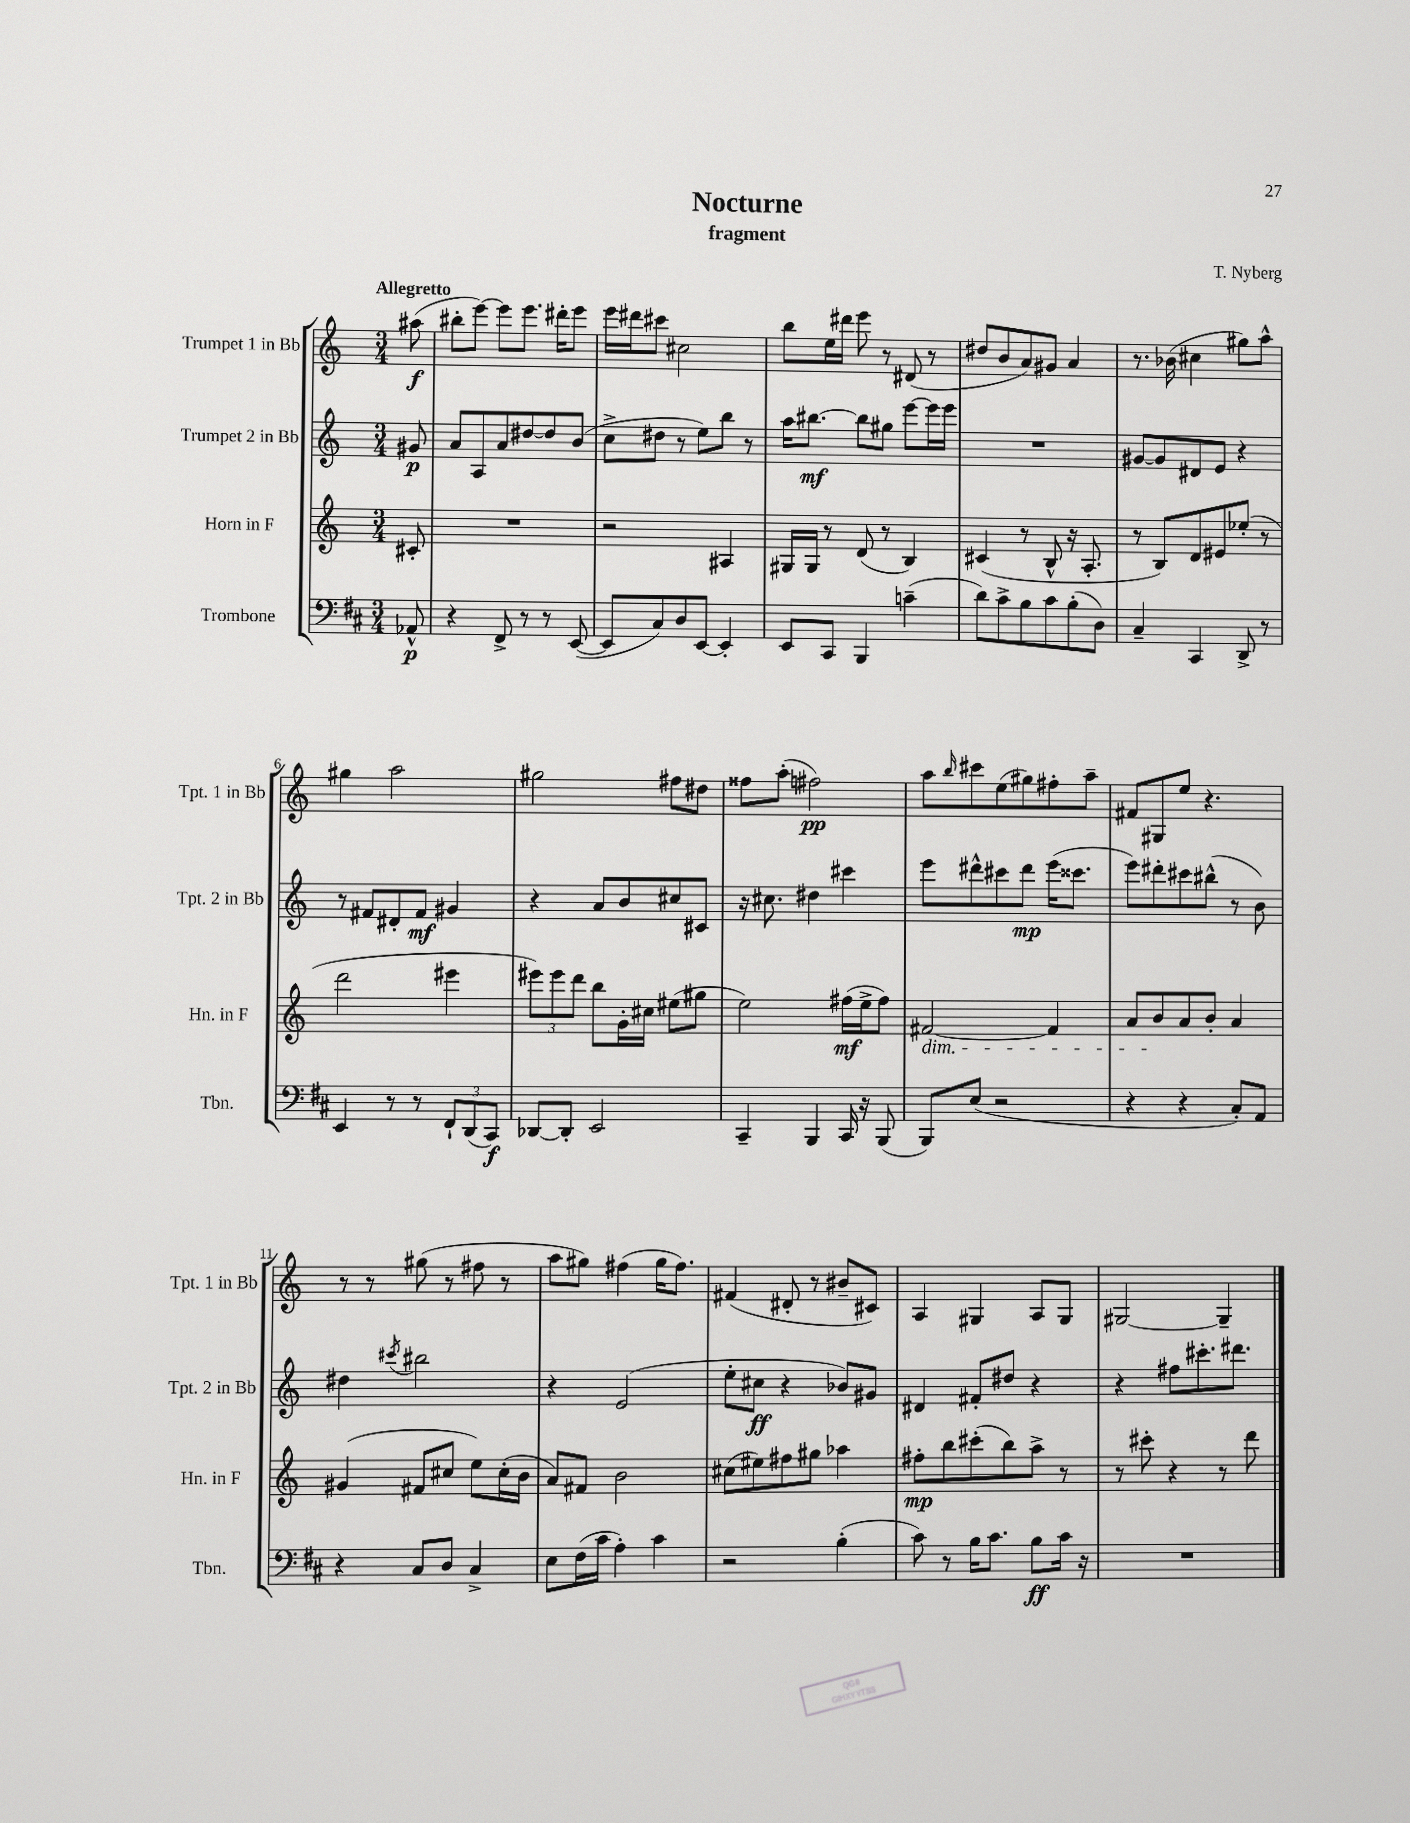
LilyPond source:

\header { title = "Nocturne" composer = "T. Nyberg" subtitle = "fragment" }
<<
\new StaffGroup <<
\new Staff = "s0" \with { instrumentName = "Trumpet 1 in Bb" shortInstrumentName = "Tpt. 1 in Bb" } {
    \clef treble \key c \major \numericTimeSignature \time 3/4 \partial 8 \tempo "Allegretto"
    ais''8\f( |
    bis''8-. e'''8~) e'''8 e'''8. dis'''16-. e'''8 |
    e'''16 dis'''16 cis'''8 cis''2 |
    b''8 e''16 dis'''16 e'''8 r8 dis'8( r8 |
    dis''8 b'8 a'8) gis'8 a'4 |
    r8. bes'16( cis''4 gis''8) a''8-^ |
    gis''4 a''2 |
    gis''2 fis''8 dis''8 |
    fisis''8 a''8-.( fis''2\pp) |
    a''8 \grace { b''16 } cis'''8 e''8( gis''8) fis''8-. a''8-- |
    fis'8 gis8 e''8 r4. |
    r8 r8 gis''8( r8 fis''8 r8 |
    a''8 gis''8) fis''4( gis''16 fis''8.) |
    fis'4( dis'8-. r8 bis'8-- cis'8) |
    a4 gis4 a8 gis8 |
    gis2~ gis4-- \bar "|." |
}
\new Staff = "s1" \with { instrumentName = "Trumpet 2 in Bb" shortInstrumentName = "Tpt. 2 in Bb" } {
    \clef treble \key c \major \numericTimeSignature \time 3/4 \partial 8
    gis'8\p |
    a'8 a8 a'8 dis''8~ dis''8 b'8( |
    c''8-> dis''8 r8 e''8) b''8 r8 |
    a''16 bis''8.~\mf bis''8 gis''8 e'''8~ e'''16 e'''16 |
    R2. |
    gis'8~ gis'8 dis'8 e'8 r4 |
    r8 fis'8 dis'8-. fis'8\mf gis'4 |
    r4 a'8 b'8 cis''8 cis'8 |
    r16 cis''8. dis''4 cis'''4 |
    e'''8 dis'''8-^ cis'''8 dis'''8\mp e'''16( cisis'''8. |
    e'''8) dis'''8-. cis'''8 bis''8-^( r8 b'8) |
    dis''4 \acciaccatura { cis'''8 } bis''2 |
    r4 e'2( |
    e''8-. cis''8\ff r4 bes'8) gis'8 |
    dis'4 fis'8-. dis''8 r4 |
    r4 fis''8 cis'''8.-. dis'''8. \bar "|." |
}
\new Staff = "s2" \with { instrumentName = "Horn in F" shortInstrumentName = "Hn. in F" } {
    \clef treble \key c \major \numericTimeSignature \time 3/4 \partial 8
    cis'8-. |
    R2. |
    r2 ais4 |
    gis16 gis16 r8 d'8( r8 b4) |
    cis'4( r8 b8-^ r16 a8.-. |
    r8 b8) d'8 eis'8 ees''8-.( r8 |
    d'''2 eis'''4 |
    \tuplet 3/2 { eis'''8) eis'''8 d'''8 } b''8 g'16-. cis''16 eis''8( gis''8 |
    e''2) fis''16\mf( e''16-> fis''8) |
    fis'2~\dim fis'4 |
    a'8 b'8\! a'8 b'8-. a'4 |
    gis'4( fis'8 cis''8 e''8) cis''16-.( b'16 |
    a'8) fis'8 b'2 |
    cis''8( eis''8) fis''8 gis''8 aes''4 |
    fis''8-.\mp b''8 cis'''8-.( b''8) a''8-> r8 |
    r8 cis'''8-. r4 r8 d'''8 \bar "|." |
}
\new Staff = "s3" \with { instrumentName = "Trombone" shortInstrumentName = "Tbn." } {
    \clef bass \key d \major \numericTimeSignature \time 3/4 \partial 8
    aes,8-^\p |
    r4 fis,8-> r8 r8 e,8~( |
    e,8 cis8) d8 e,8~ e,4-. |
    e,8 cis,8 b,,4 c'4--( |
    d'8) cis'8-> b8 cis'8 b8-.( d8) |
    cis4-- cis,4 d,8-> r8 |
    e,4 r8 r8 \tuplet 3/2 { fis,8-! d,8( cis,8\f) } |
    des,8~ des,8-. e,2 |
    cis,4-- b,,4 cis,16 r16 b,,8( |
    b,,8) e8( r2 |
    r4 r4 cis8-.) a,8 |
    r4 cis8 d8 cis4-> |
    e8 fis16( cis'16 a4-.) cis'4 |
    r2 b4-.( |
    cis'8) r8 b16 cis'8. b8\ff cis'16 r16 |
    R2. \bar "|." |
}
>>
>>
